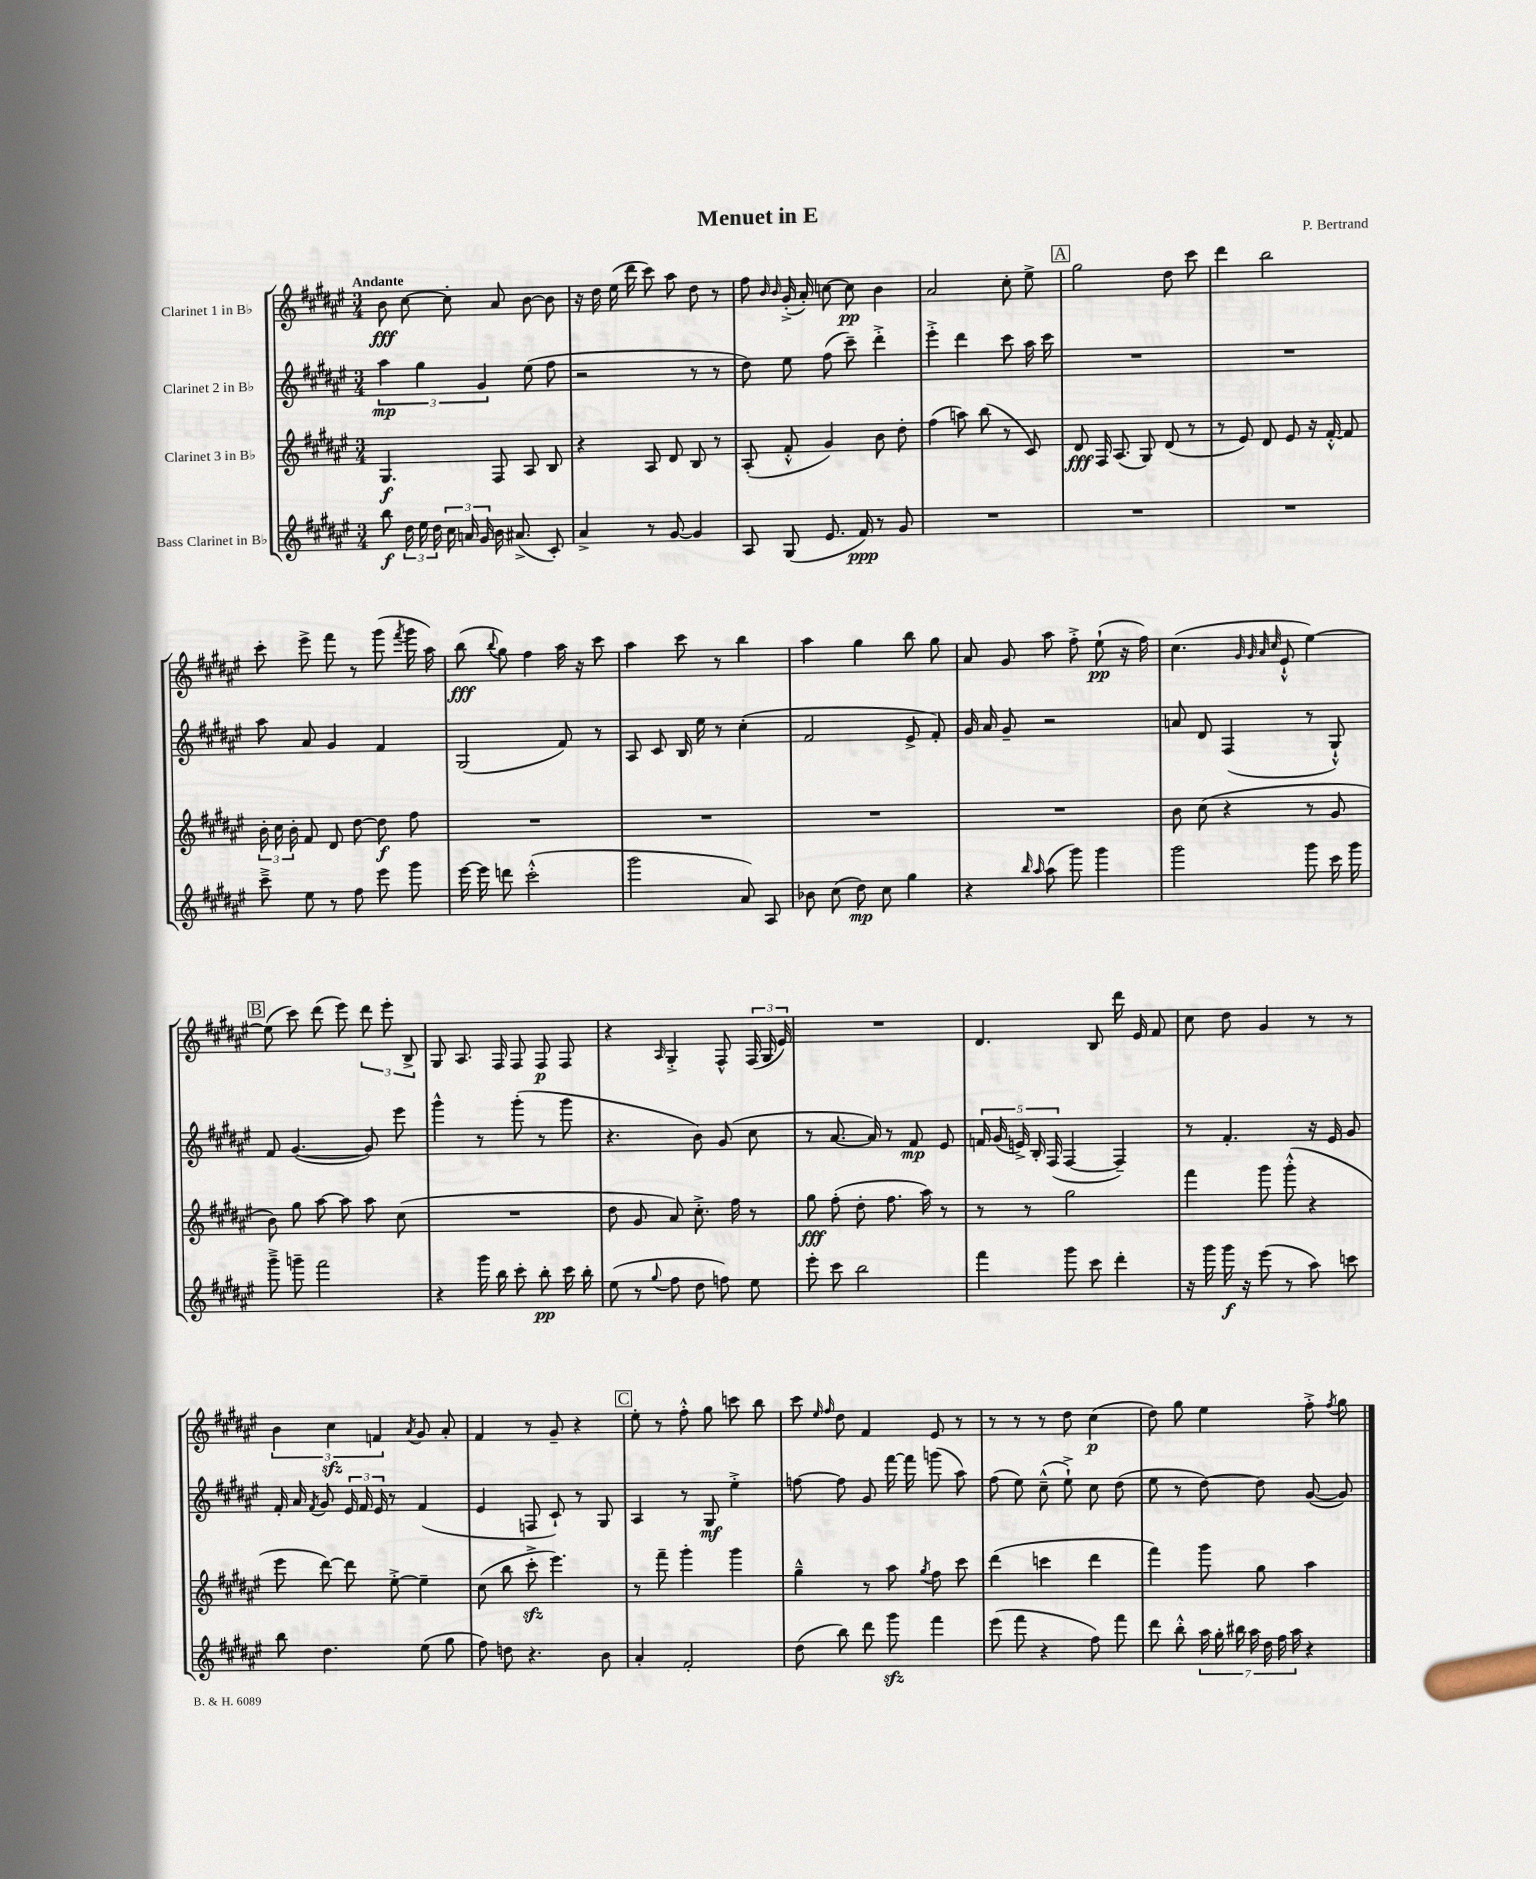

**kern	**dynam	**kern	**dynam	**kern	**dynam	**kern	**dynam
*part4	*part4	*part3	*part3	*part2	*part2	*part1	*part1
*staff4	*staff4	*staff3	*staff3	*staff2	*staff2	*staff1	*staff1
*I"Bass Clarinet in B♭	*	*I"Clarinet 3 in B♭	*	*I"Clarinet 2 in B♭	*	*I"Clarinet 1 in B♭	*
*clefG2	*	*clefG2	*	*clefG2	*	*clefG2	*
*k[f#c#g#d#a#e#]	*	*k[f#c#g#d#a#e#]	*	*k[f#c#g#d#a#e#]	*	*k[f#c#g#d#a#e#]	*
*M3/4	*	*M3/4	*	*M3/4	*	*M3/4	*
=1	=1	=1	=1	=1	=1	=1	=1
!	!	!	!	!	!	!LO:TX:a:B:t=Andante	!
8bb\	f	4.G#/	f	6aa#\	mp	8b\	fff
24dd#\	.	.	.	.	.	[8cc#\	.
24ee#\	.	.	.	6gg#\	.	.	.
24dd#\	.	.	.	.	.	.	.
24cc#\	.	.	.	.	.	8cc#'\]	.
24an/	.	.	.	.	.	.	.
24g#/	.	.	.	6g#/	.	.	.
16b\	.	8F#/	.	.	.	8a#/	.
(8.a#X^/	.	.	.	.	.	.	.
.	.	8A#/	.	(8ee#\	.	[8b\	.
8c#'/)	.	8B/	.	8ff#\	.	8b\]	.
=2	=2	=2	=2	=2	=2	=2	=2
4a#^/	.	4r	.	2r	.	16r	.
.	.	.	.	.	.	16dd#\	.
.	.	.	.	.	.	(16ee#\	.
.	.	.	.	.	.	16ddd#\	.
8r	.	8A#/	.	.	.	8ccc#\)	.
[8g#/	.	8d#/	.	.	.	8aa#\	.
4g#/]	.	8B/	.	8r	.	8dd#\	.
.	.	8r	.	8r	.	8r	.
=3	=3	=3	=3	=3	=3	=3	=3
8A#/	.	(8A#'/	.	8dd#\)	.	8ff#\	.
.	.	.	.	.	.	16qqb/	.
.	.	.	.	.	.	16qqb/	.
(8G#/	.	8f#'^^/	.	8ee#\	.	(16g#'^/	.
.	.	.	.	.	.	16a#'/)	.
8.e#/	.	4g#/)	.	(8ff#\	.	[8ccn\	.
.	.	.	.	8ccc#~\)	.	8cc\]	pp
16f#/)	ppp	.	.	.	.	.	.
8r	.	8b\	.	4ddd#'^\	.	4b\	.
8g#/	.	8dd#'\	.	.	.	.	.
=4	=4	=4	=4	=4	=4	=4	=4
2.r	.	(4ff#\	.	4eee#'^\	.	2a#/	.
.	.	8aan\)	.	4ddd#\	.	.	.
.	.	(8bb\	.	.	.	.	.
.	.	8r	.	8ccc#\	.	8cc#'\	.
.	.	8c#/)	.	16aa#\	.	8ee#^\	.
.	.	.	.	16ccc#\	.	.	.
!!LO:REH:place=s1:t=A
=5	=5	=5	=5	=5	=5	=5	=5
2.r	.	8d#/	fff	2.r	.	2gg#\	.
.	.	16F#/	.	.	.	.	.
.	.	(8.A#/	.	.	.	.	.
.	.	8G#/)	.	.	.	.	.
.	.	(8d#/	.	.	.	8dd#\	.
.	.	8r	.	.	.	8ccc#\	.
=6	=6	=6	=6	=6	=6	=6	=6
2.r	.	8r	.	2.r	.	4ddd#\	.
.	.	8e#/)	.	.	.	.	.
.	.	8d#/	.	.	.	2bb\	.
.	.	8e#/	.	.	.	.	.
.	.	16r	.	.	.	.	.
.	.	[16f#'^^/	.	.	.	.	.
.	.	8f#/]	.	.	.	.	.
!!LO:LB:g=z
=7	=7	=7	=7	=7	=7	=7	=7
8ccc#~^\	.	24b'\	.	8aa#\	.	8ccc#'\	.
.	.	24cc#\	.	.	.	.	.
.	.	24b'\	.	.	.	.	.
8ee#\	.	8f#/	.	8a#/	.	8eee#^\	.
8r	.	8d#/	.	4g#/	.	8fff#\	.
8ff#\	.	[8dd#\	.	.	.	8r	.
8eee#\	.	8dd#\]	f	4f#/	.	(8ggg#\	.
.	.	.	.	.	.	8qfff#/	.
8ggg#\	.	8ff#\	.	.	.	16ggg#\	.
.	.	.	.	.	.	16aa#\)	.
=8	=8	=8	=8	=8	=8	=8	=8
[16eee#\	.	2.r	.	(2G#/	.	(8bb\	fff
16eee#\]	.	.	.	.	.	.	.
.	.	.	.	.	.	8qqbb/	.
8dddn\	.	.	.	.	.	8gg#\)	.
(2ccc#'^^\	.	.	.	.	.	4ff#\	.
.	.	.	.	8f#/)	.	16aa#\	.
.	.	.	.	.	.	16r	.
.	.	.	.	8r	.	8ccc#\	.
=9	=9	=9	=9	=9	=9	=9	=9
2ggg#\	.	2.r	.	8A#/	.	4aa#\	.
.	.	.	.	8c#/	.	.	.
.	.	.	.	16B/	.	8ccc#\	.
.	.	.	.	16ee#\	.	.	.
.	.	.	.	8r	.	8r	.
8a#/)	.	.	.	(4cc#'\	.	4bb\	.
8A#/	.	.	.	.	.	.	.
=10	=10	=10	=10	=10	=10	=10	=10
8b-X\	.	2.r	.	2f#/	.	4aa#\	.
(8cc#\	.	.	.	.	.	.	.
8dd#\)	mp	.	.	.	.	4gg#\	.
8cc#\	.	.	.	.	.	.	.
4gg#\	.	.	.	8e#^/	.	8bb\	.
.	.	.	.	8f#'/)	.	8gg#\	.
=11	=11	=11	=11	=11	=11	=11	=11
4r	.	2.r	.	16g#/	.	8a#/	.
.	.	.	.	16a#/	.	.	.
.	.	.	.	8g#~/	.	8g#/	.
16qqbb/	.	.	.	.	.	.	.
16qqaa#/	.	.	.	.	.	.	.
(8aa#\	.	.	.	2r	.	8aa#\	.
8ggg#\)	.	.	.	.	.	8ff#'^\	.
4ggg#\	.	.	.	.	.	(8ee#`\	pp
.	.	.	.	.	.	16r	.
.	.	.	.	.	.	16ff#\)	.
=12	=12	=12	=12	=12	=12	=12	=12
2ggg#\	.	8b\	.	8an/	.	(4.cc#\	.
.	.	(8cc#\	.	8d#/	.	.	.
.	.	4r	.	(4F#/	.	.	.
.	.	.	.	.	.	32qqg#/	.
.	.	.	.	.	.	32qqg#/	.
.	.	.	.	.	.	32qqa#/	.
.	.	.	.	.	.	32qqcc#/	.
.	.	.	.	.	.	8e#`^^/	.
8ggg#\	.	8r	.	8r	.	[4ee#\)	.
16ccc#\	.	8g#/	.	8G#`^^/)	.	.	.
16ggg#\	.	.	.	.	.	.	.
!!LO:LB:g=z
!!LO:REH:place=s1:t=B
=13	=13	=13	=13	=13	=13	=13	=13
8ggg#~^\	.	8b\)	.	8f#/	.	(8ee#\]	.
8gggn~\	.	8gg#\	.	([4.g#/	.	8ccc#\)	.
2fff#\	.	[8aa#\	.	.	.	(8ddd#\	.
.	.	8aa#\]	.	.	.	8eee#\)	.
.	.	8aa#\	.	8g#/])	.	12ddd#\	.
.	.	.	.	.	.	12eee#'\	.
.	.	(8cc#\	.	8eee#\	.	.	.
.	.	.	.	.	.	12B^/	.
=14	=14	=14	=14	=14	=14	=14	=14
4r	.	2.r	.	4ggg#^^\	.	8G#/	.
.	.	.	.	.	.	8.A#/	.
16ggg#\	.	.	.	8r	.	.	.
16bb\	.	.	.	.	.	16F#/	.
8ccc#'\	.	.	.	(8ggg#'\	.	8F#/	.
8bb'\	pp	.	.	8r	.	8F#/	p
16ccc#\	.	.	.	8ggg#\	.	8F#/	.
16bb'\	.	.	.	.	.	.	.
=15	=15	=15	=15	=15	=15	=15	=15
(8ee#\	.	8dd#\	.	4.r	.	4r	.
8r	.	8g#/	.	.	.	.	.
8qqgg#/	.	.	.	.	.	16qqA#/	.
8ff#\	.	8a#/)	.	.	.	4G#'^/	.
8dd#\	.	8.cc#'^\	.	8b\)	.	.	.
8ffn\)	.	.	.	(8g#/	.	8F#^^/	.
.	.	16ff#\	.	.	.	.	.
8ee#\	.	8r	.	8cc#\	.	(24F#/	.
.	.	.	.	.	.	24G#/	.
.	.	.	.	.	.	24e#/)	.
=16	=16	=16	=16	=16	=16	=16	=16
8eee#'\	.	8gg#\	fff	8r	.	2.r	.
8ccc#\	.	(8ff#'\	.	[8.a#/	.	.	.
2bb\	.	8dd#'\	.	.	.	.	.
.	.	.	.	16a#/])	.	.	.
.	.	8.ff#\	.	8r	.	.	.
.	.	.	.	8f#/	mp	.	.
.	.	16aa#\)	.	.	.	.	.
.	.	8r	.	8e#/	.	.	.
=17	=17	=17	=17	=17	=17	=17	=17
4fff#\	.	8r	.	20fn/	.	4.d#/	.
.	.	.	.	(20g#/	.	.	.
.	.	.	.	20en^/)	.	.	.
.	.	8r	.	.	.	.	.
.	.	.	.	20B'/	.	.	.
.	.	.	.	(20F#/	.	.	.
8ggg#\	.	2gg#\	.	[4F#/	.	.	.
8ccc#\	.	.	.	.	.	8B/	.
4ddd#'\	.	.	.	4F#~/])	.	16ddd#\	.
.	.	.	.	.	.	16e#/	.
.	.	.	.	.	.	8f#/	.
=18	=18	=18	=18	=18	=18	=18	=18
16r	.	4fff#\	.	8r	.	8cc#\	.
16ggg#\	.	.	.	.	.	.	.
16ggg#\	f	.	.	4.f#'/	.	8dd#\	.
16r	.	.	.	.	.	.	.
(8eee#\	.	8ggg#\	.	.	.	4g#/	.
8r	.	(8ggg#'^^\	.	.	.	.	.
8aa#\)	.	4r	.	16r	.	8r	.
.	.	.	.	16e#/	.	.	.
8cccn\	.	.	.	8g#/	.	8r	.
!!LO:LB:g=z
=19	=19	=19	=19	=19	=19	=19	=19
8bb\	.	8eee#\	.	16f#'/	.	6b\	.
.	.	.	.	16a#/	.	.	.
.	.	.	.	8qf#/	.	.	.
4.dd#\	.	[8ddd#\)	.	8g#/	.	.	.
.	.	.	.	.	.	6cc#zz\	.
.	.	8ddd#\]	.	24e#/	.	.	.
.	.	.	.	24f#/	.	.	.
.	.	.	.	24e#/	.	6fn/	.
.	.	[8ee#'^\	.	8r	.	.	.
.	.	.	.	.	.	8qa#/	.
(8ee#\	.	4ee#~\]	.	(4f#/	.	8g#/	.
8gg#\	.	.	.	.	.	8a#'/	.
=20	=20	=20	=20	=20	=20	=20	=20
8ff#\)	.	(8cc#\	.	4e#/	.	4f#/	.
8ddn\	.	8bb\	.	.	.	.	.
4.r	.	8ccc#zz'^\	.	8Fn/	.	8r	.
.	.	4.eee#\)	.	8c#`/)	.	8g#~/	.
.	.	.	.	8r	.	4r	.
8b\	.	.	.	8G#/	.	.	.
!!LO:REH:place=s1:t=C
=21	=21	=21	=21	=21	=21	=21	=21
4a#'/	.	8r	.	4A#/	.	8ee#'\	.
.	.	8fff#~\	.	.	.	8r	.
2f#'/	.	4ggg#'\	.	8r	.	8ff#'^^\	.
.	.	.	.	8G#/	mf	8gg#\	.
.	.	4ggg#\	.	4ee#'^\	.	8cccn\	.
.	.	.	.	.	.	8bb\	.
=22	=22	=22	=22	=22	=22	=22	=22
(8dd#\	.	4gg#~^^\	.	[8ffn\	.	8ccc#\	.
.	.	.	.	.	.	16qqee#/	.
.	.	.	.	.	.	16qqff#/	.
8bb\)	.	.	.	8ff\]	.	8dd#\	.
8ddd#\	.	8r	.	8g#/	.	4f#/	.
8ggg#zz\	.	8aa#\	.	[16fff#\	.	.	.
.	.	.	.	16fff#\]	.	.	.
.	.	8qgg#/	.	.	.	.	.
4fff#\	.	8ff#\	.	(8gggn\	.	8e#/	.
.	.	8ccc#\	.	8aa#\)	.	8r	.
=23	=23	=23	=23	=23	=23	=23	=23
(8eee#\	.	(4ddd#\	.	(8ff#\	.	8r	.
8fff#\	.	.	.	8ee#\)	.	8r	.
4r	.	4cccn\	.	(8cc#~^^\	.	8r	.
.	.	.	.	8ee#`^\)	.	8dd#\	.
8ff#\)	.	4ddd#\	.	8cc#\	.	(4cc#\	p
8fff#\	.	.	.	(8dd#\	.	.	.
=24	=24	=24	=24	=24	=24	=24	=24
8ddd#\	.	4fff#\)	.	8ee#\	.	8dd#\)	.
8bb'^^\	.	.	.	8r	.	8gg#\	.
28aa#\	.	8ggg#\	.	[8dd#\)	.	4ee#\	.
28gg#'\	.	.	.	.	.	.	.
28bb#X\	.	.	.	.	.	.	.
28aa#\	.	.	.	.	.	.	.
.	.	8gg#\	.	8dd#\]	.	.	.
28dd#\	.	.	.	.	.	.	.
28ff#\	.	.	.	.	.	.	.
28aa#\	.	.	.	.	.	.	.
4r	.	4aa#\	.	([8g#/	.	8ff#'^\	.
.	.	.	.	.	.	8qff#/	.
.	.	.	.	8g#/])	.	8gg#\	.
==	==	==	==	==	==	==	==
*-	*-	*-	*-	*-	*-	*-	*-
